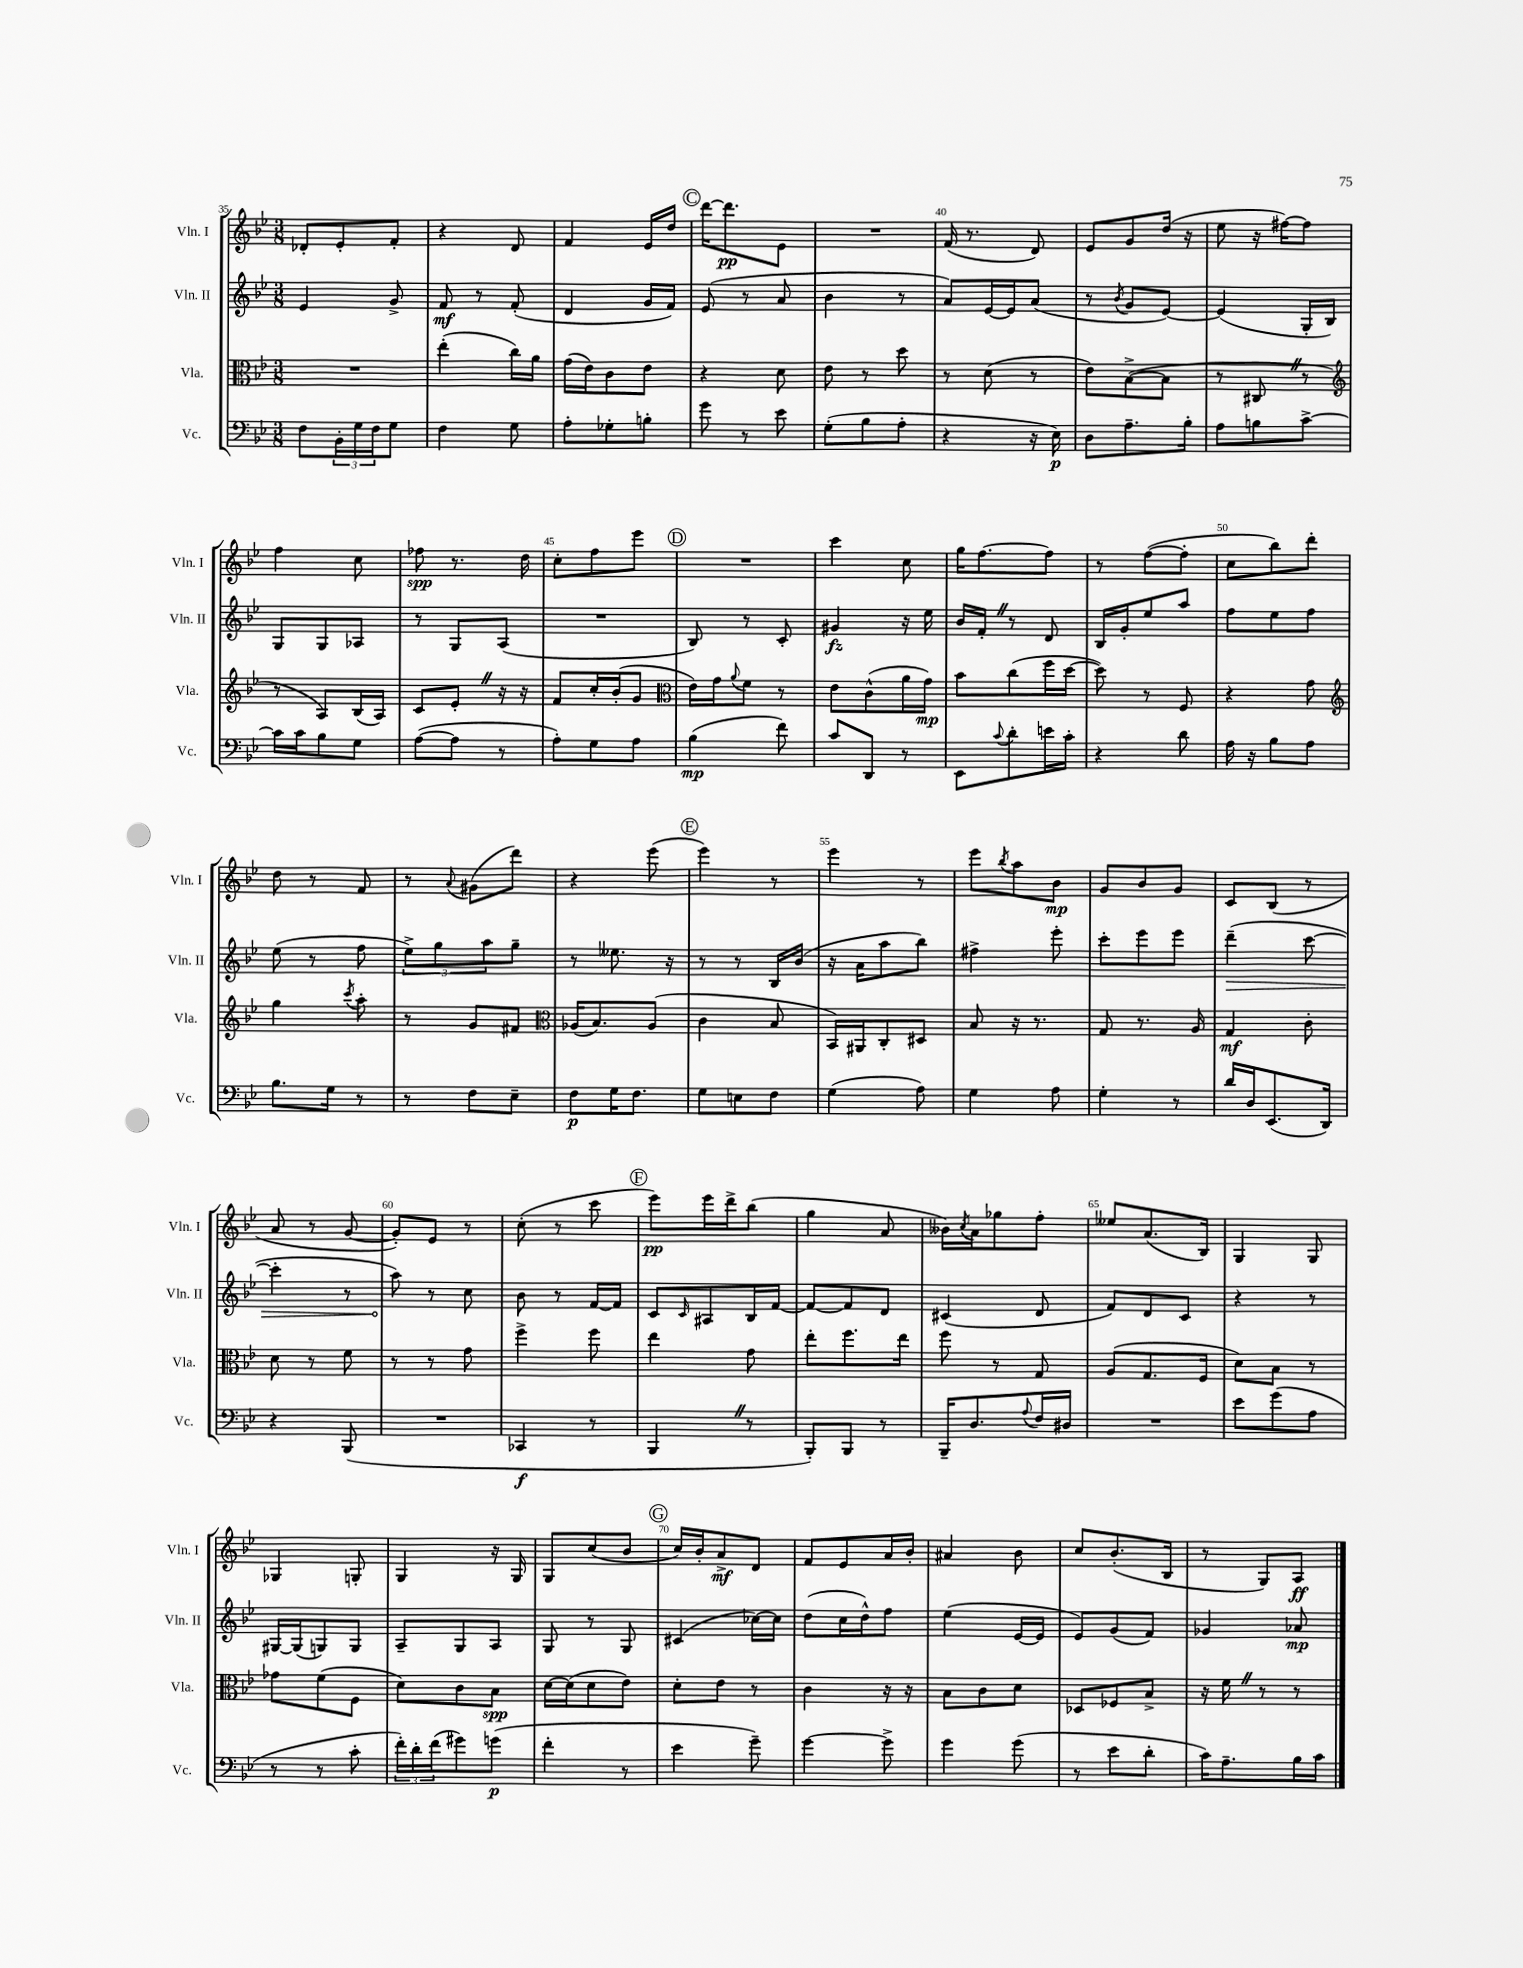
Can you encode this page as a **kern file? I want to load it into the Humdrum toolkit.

**kern	**kern	**kern	**kern
*staff4	*staff3	*staff2	*staff1
*clefF4	*clefC3	*clefG2	*clefG2
*k[b-e-]	*k[b-e-]	*k[b-e-]	*k[b-e-]
*M3/8	*M3/8	*M3/8	*M3/8
8F	4.r	4e-	8d-'
24BB-'	.	.	8e-'
24G	.	.	.
24F	.	.	.
8G	.	8g^	8f'
=	=	=	=
4F	(4ee-'	8f	4r
.	.	8r	.
8G	16cc)	(8f'	8d
.	16a	.	.
=	=	=	=
8A'	(16g	4d	4f
.	16e-)	.	.
8G-'	8c	.	.
8B'	8e-	16g	16e-
.	.	16f)	16dd
=	=	=	=
8g	4r	(8e-	[16ddd
.	.	.	8.ddd]
8r	.	8r	.
8e-	8d	8a	8e-
=	=	=	=
(8G'	8e-	4b-	4.r
8B-	8r	.	.
8A'	8dd	8r	.
=	=	=	=
4r	8r	8a)	(16f
.	.	.	8.r
.	(8d	[16e-	.
.	.	16e-]	.
16r	8r	(8a	8d)
16E-)	.	.	.
=	=	=	=
8D	8e-)	8r	8e-
.	.	8qb-	.
8.A~	([8B-^	8g	8g
.	8B-]	[8e-)	(16dd
16B-'	.	.	16r
=	=	=	=
8A	8r	(4e-]	8ee-
8B	8C#	.	16r
.	.	.	[16ff#)
[8c^	8r	16G'	8ff#]
.	.	16B-)	.
=	=	=	=
*	*clefG2	*	*
16c]	8r	8G	4ff
16c	.	.	.
8B-	8A)	8G	.
8G	(16B-	8A-	8cc
.	16A)	.	.
=	=	=	=
([8A	8c	8r	8ff-
8A]	8e-'	8G	8.r
8r	16r	(8A	.
.	16r	.	16dd
=	=	=	=
8A')	8f	4.r	8cc'
8G	16cc'	.	8ff
.	(16b-'	.	.
8A	8g	.	8eee-
=	=	=	=
*	*clefC3	*	*
(4B-	16e-)	8B-)	4.r
.	16g	.	.
.	8qqa	.	.
.	8f	8r	.
8f)	8r	8c'	.
=	=	=	=
8c	8e-	4g#	4ccc
8DD	(8c^^	.	.
8r	16a	16r	8cc
.	16g)	16ee-	.
=	=	=	=
8EE-	8b-	16b-	16gg
.	.	16f'	[8.ff
8qqc	.	.	.
8d'	(8cc	8r	.
16e	16ff	8d	8ff]
16c'	[16dd	.	.
=	=	=	=
4r	8dd])	16B-	8r
.	.	16g'	.
.	8r	8ee-	([8ff
8d	8F	8aa	8ff']
=	=	=	=
16A	4r	8ff	8cc
16r	.	.	.
8B-	.	8ee-	8bb-)
8A	8g	8ff	8ddd'
=	=	=	=
*	*clefG2	*	*
8.B-	4gg	(8ee-	8dd
.	.	8r	8r
16G	.	.	.
.	8qccc	.	.
8r	8aa'	8ff	8f
=	=	=	=
8r	8r	12ee-^)	8r
.	.	12gg	.
.	.	.	8qqa
8F	8g	.	(8g#
.	.	12aa	.
8E-~	8f#	8gg~	8ddd)
=	=	=	=
*	*clefC3	*	*
8F	(16A-	8r	4r
.	8.B-)	.	.
16G	.	8.ee--	.
8.F	.	.	.
.	(8A-	.	(8eee-
.	.	16r	.
=	=	=	=
8G	4c	8r	4eee-)
8E	.	8r	.
8F	8B-	16B-	8r
.	.	(16b-	.
=	=	=	=
(4G	16BB-)	16r	4eee-
.	16AA#	16a	.
.	8C'	8aa	.
8A)	8D#	8bb-)	8r
=	=	=	=
4G	8B-	4ff#^	8eee-
.	.	.	8qbb-
.	16r	.	8aa
.	8.r	.	.
8A	.	8eee-'	8b-
=	=	=	=
4G'	8G	8ccc'	8g
.	8.r	8eee-	8b-
8r	.	8eee-	8g
.	16A	.	.
=	=	=	=
16d	4G	(4ddd~	8c
16D	.	.	.
(8.EE-	.	.	(8B-
.	8c'	[8ccc	8r
16DD)	.	.	.
=	=	=	=
4r	8d	4ccc']	8a
.	8r	.	8r
(8BBB-	8f	8r	[8g
=	=	=	=
4.r	8r	8aa)	8g'])
.	8r	8r	8e-
.	8g	8cc	8r
=	=	=	=
4CC-	4ff^	8b-	(8cc'
.	.	8r	8r
8r	8ff	[16f	8ccc
.	.	16f]	.
=	=	=	=
4BBB-	4ee-	8c	8eee-)
.	.	16qqc	.
.	.	8A#	16eee-
.	.	.	16ddd^
8r	8g	16B-	(8bb-
.	.	[16f	.
=	=	=	=
8BBB-')	8ee-'	8f_	4gg
8BBB-	8.ff	8f]	.
8r	.	8d	8a
.	16ee-	.	.
=	=	=	=
16BBB-~	8ff	(4c#	16b--)
.	.	.	8qcc
8.D	.	.	16a
.	8r	.	8gg-
8qqA	.	.	.
16F	8G	8d	8ff'
16D#	.	.	.
=	=	=	=
4.r	(8A	8f)	8ee--
.	8.G	8d	(8.a
.	.	8c	.
.	16F	.	16B-)
=	=	=	=
8e-	8d)	4r	4G
(8g	8B-	.	.
8A	8r	8r	8G
=	=	=	=
8r	8g-	[16G#	4G-
.	.	(16G#]	.
8r	(8f	8G)	.
8c'	8F	8G	8G'
=	=	=	=
24f')	8d)	8A~	4G
24d'	.	.	.
(24f	.	.	.
8g#)	8c	8G	.
(8g	8B-	8A	16r
.	.	.	16G
=	=	=	=
4f'	[16d	8G	8G
.	(16d]	.	.
.	8d	8r	(8cc
8r	8e-)	8G	8b-
=	=	=	=
4e-	8d'	(4c#	16cc)
.	.	.	16b-'
.	8e-	.	8a^
8g~)	8r	[16cc-)	8d
.	.	16cc-]	.
=	=	=	=
[4g	4c	(8dd	8f
.	.	16cc	8e-
.	.	16dd^^)	.
8g^]	16r	8ff	16a
.	16r	.	16b-'
=	=	=	=
4g	8B-	(4ee-	4a#
.	8c	.	.
(8g	8d	[16e-	8b-
.	.	16e-]	.
=	=	=	=
8r	8D-	8e-)	8cc
8e-	8F-	(8g	(8.b-'
8d'	8B-^	8f)	.
.	.	.	16B-
=	=	=	=
16c)	16r	4g-	8r
8.A~	16f	.	.
.	8r	.	8G)
16B-	8r	8a-	8A
16c	.	.	.
==	==	==	==
*-	*-	*-	*-
